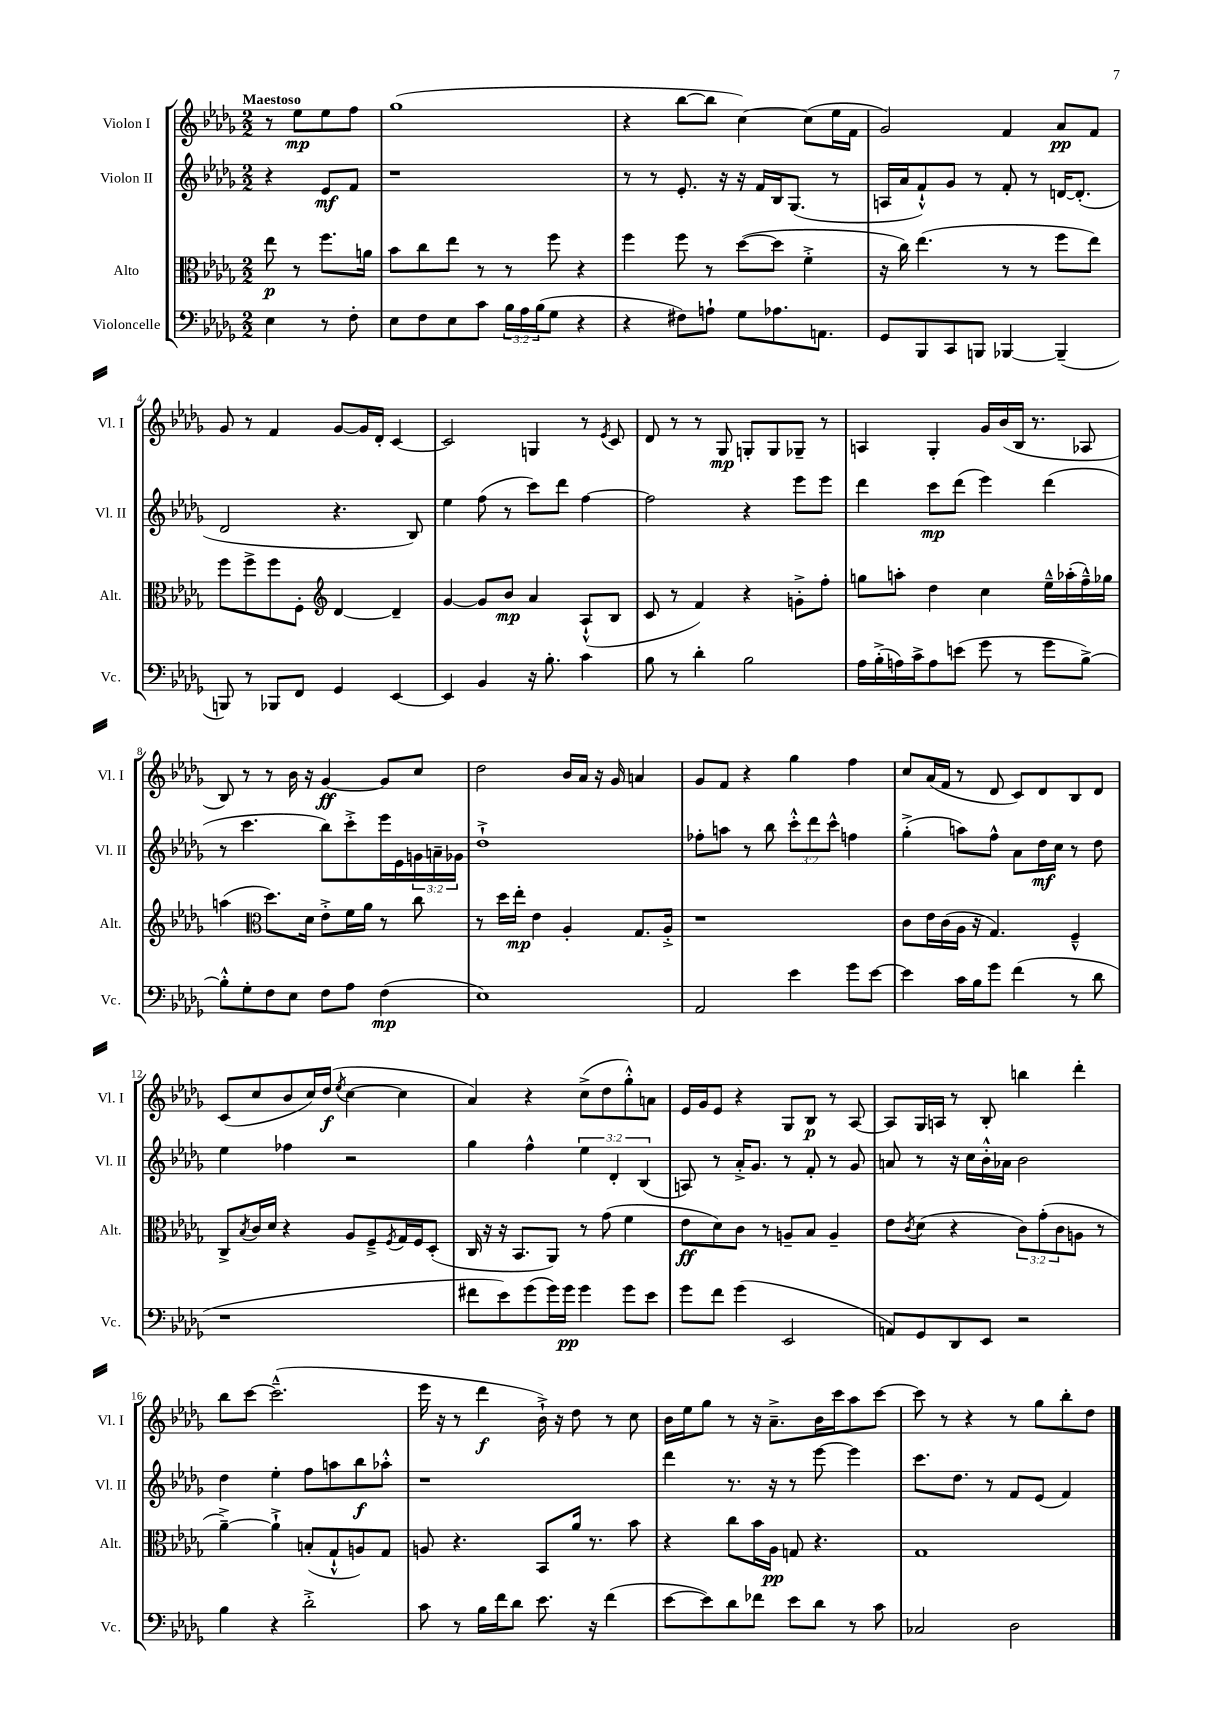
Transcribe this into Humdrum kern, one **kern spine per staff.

**kern	**dynam	**kern	**dynam	**kern	**dynam	**kern	**dynam
*part4	*part4	*part3	*part3	*part2	*part2	*part1	*part1
*staff4	*staff4	*staff3	*staff3	*staff2	*staff2	*staff1	*staff1
*I"Violoncelle	*	*I"Alto	*	*I"Violon II	*	*I"Violon I	*
*I'Vc.	*	*I'Alt.	*	*I'Vl. II	*	*I'Vl. I	*
*clefF4	*	*clefC3	*	*clefG2	*	*clefG2	*
*k[b-e-a-d-g-]	*	*k[b-e-a-d-g-]	*	*k[b-e-a-d-g-]	*	*k[b-e-a-d-g-]	*
*M2/2	*	*M2/2	*	*M2/2	*	*M2/2	*
=	=	=	=	=	=	=	=
!	!	!	!	!	!	!LO:TX:a:B:t=Maestoso	!
4E-\	.	8ee-\	p	4r	.	8r	.
.	.	8r	.	.	.	8ee-\L	mp
8r	.	8.ff\L	.	8e-/L	mf	8ee-\	.
8F'\	.	.	.	8f/J	.	8ff\J	.
.	.	16an\Jk	.	.	.	.	.
=1	=1	=1	=1	=1	=1	=1	=1
8E-\L	.	8b-\L	.	1r	.	(1gg-	.
8F\	.	8cc\	.	.	.	.	.
8E-\	.	8ee-\J	.	.	.	.	.
8c\J	.	8r	.	.	.	.	.
24B-\LL	.	8r	.	.	.	.	.
24A-\	.	.	.	.	.	.	.
(24B-\J	.	.	.	.	.	.	.
8G-\J	.	8ff\	.	.	.	.	.
4r	.	4r	.	.	.	.	.
=2	=2	=2	=2	=2	=2	=2	=2
4r	.	4ff\	.	8r	.	4r	.
.	.	.	.	8r	.	.	.
8F#X\L)	.	8ff\	.	8.e-'/	.	[8bb-\L	.
8An`\J	.	8r	.	.	.	8bb-\J]	.
.	.	.	.	16r	.	.	.
8G-\L	.	([8dd-\L	.	16r	.	[4cc\)	.
.	.	.	.	16f/LL	.	.	.
8.A-X\	.	8dd-\J]	.	16B-/J	.	.	.
.	.	.	.	(8.G-/J	.	.	.
.	.	4f'^\	.	.	.	(8cc\L]	.
8.AAn\J	.	.	.	.	.	.	.
.	.	.	.	8r	.	16ee-\L	.
.	.	.	.	.	.	16f\JJ	.
=3	=3	=3	=3	=3	=3	=3	=3
8GG-/L	.	16r	.	16An/LL	.	2g-/)	.
.	.	16cc\)	.	16a-/J	.	.	.
8BBB-/	.	(4.ee-\	.	8f`^^/)	.	.	.
8CC/	.	.	.	8g-/J	.	.	.
8BBBn/J	.	.	.	8r	.	.	.
[4BBB-X/	.	8r	.	8f'/	.	4f/	.
.	.	8r	.	8r	.	.	.
(4BBB-~/]	.	8ff\L	.	[16dn/KL	.	8a-/L	pp
.	.	.	.	(8.d'/J]	.	.	.
.	.	8ee-\J)	.	.	.	8f/J	.
!!LO:LB:g=z
=4	=4	=4	=4	=4	=4	=4	=4
8BBBn/)	.	8ff\L	.	2d-/	.	8g-/	.
8r	.	8ff^\	.	.	.	8r	.
8BBB-X/L	.	8ff\	.	.	.	4f/	.
8FF/J	.	8F'\J	.	.	.	.	.
*	*	*clefG2	*	*	*	*	*
4GG-/	.	[4d-/	.	4.r	.	[8g-/L	.
.	.	.	.	.	.	16g-/L]	.
.	.	.	.	.	.	16d-'/JJ	.
[4EE-/	.	4d-~/]	.	.	.	[4c/	.
.	.	.	.	8B-/)	.	.	.
=5	=5	=5	=5	=5	=5	=5	=5
4EE-/]	.	[4g-/	.	4ee-\	.	2c/]	.
4BB-/	.	8g-/L]	.	(8ff\	.	.	.
.	.	8b-/J	mp	8r	.	.	.
16r	.	4a-/	.	8ccc\L)	.	4Gn/	.
8.B-'\	.	.	.	.	.	.	.
.	.	.	.	8ddd-\J	.	.	.
4c\	.	(8A-`^^/L	.	[4ff\	.	8r	.
.	.	.	.	.	.	8qe-/	.
.	.	8B-/J	.	.	.	8c/	.
=6	=6	=6	=6	=6	=6	=6	=6
8B-\	.	8c/	.	2ff\]	.	8d-/	.
8r	.	8r	.	.	.	8r	.
4d-'\	.	4f/)	.	.	.	8r	.
.	.	.	.	.	.	8G-/	mp
2B-\	.	4r	.	4r	.	8Gn'/L	.
.	.	.	.	.	.	8G/	.
.	.	8gn'^\L	.	8eee-\L	.	8G-X~/J	.
.	.	8ff'\J	.	8eee-\J	.	8r	.
=7	=7	=7	=7	=7	=7	=7	=7
16A-\LL	.	8ggn\L	.	4ddd-\	.	4An/	.
(16B-'^\	.	.	.	.	.	.	.
16An\)	.	8aan'\J	.	.	.	.	.
16c^\J	.	.	.	.	.	.	.
8A\	.	4dd-\	.	8ccc\L	mp	4G-'/	.
(8en\J	.	.	.	(8ddd-\J	.	.	.
8g-\	.	4cc\	.	4eee-\)	.	16g-/LL	.
.	.	.	.	.	.	(16b-/	.
8r	.	.	.	.	.	16B-/JJ	.
.	.	.	.	.	.	8.r	.
8g-\L	.	16ee-~^^\LL	.	(4ddd-\	.	.	.
.	.	(16aa-X'\	.	.	.	.	.
[8B-^\J)	.	16ff~^^\)	.	.	.	8A-X/	.
.	.	16gg-X\JJ	.	.	.	.	.
!!LO:LB:g=z
=8	=8	=8	=8	=8	=8	=8	=8
8B-'^^\L]	.	(4aan\	.	8r	.	8B-/)	.
8G-'\	.	.	.	4.ccc\	.	8r	.
*	*	*clefC3	*	*	*	*	*
8F\	.	8.dd-\L)	.	.	.	8r	.
8E-\J	.	.	.	.	.	16b-\	.
.	.	16d-\Jk	.	.	.	16r	.
8F\L	.	8e-'^\L	.	8bb-\L)	.	[4g-/	ff
8A-\J	.	16f\L	.	8ccc'^\	.	.	.
.	.	16a-\JJ	.	.	.	.	.
(4F\	mp	8r	.	16eee-\L	.	8g-/L]	.
.	.	.	.	16e-\	.	.	.
.	.	8cc\	.	24gn\	.	8cc/J	.
.	.	.	.	24an~\	.	.	.
.	.	.	.	24g-X\JJ	.	.	.
=9	=9	=9	=9	=9	=9	=9	=9
1E-)	.	8r	.	1dd-`^	.	2dd-\	.
.	.	16dd-\LL	.	.	.	.	.
.	.	16ee-'\JJ	mp	.	.	.	.
.	.	4e-\	.	.	.	.	.
.	.	4A-'/	.	.	.	16b-/LL	.
.	.	.	.	.	.	16a-/JJ	.
.	.	.	.	.	.	16r	.
.	.	.	.	.	.	16g-/	.
.	.	8.G-/L	.	.	.	4an/	.
.	.	16A-'^/Jk	.	.	.	.	.
=10	=10	=10	=10	=10	=10	=10	=10
2AA-/	.	1r	.	8ff-X'\L	.	8g-/L	.
.	.	.	.	8aan\J	.	8f/J	.
.	.	.	.	8r	.	4r	.
.	.	.	.	8bb-\	.	.	.
4e-\	.	.	.	12ccc'^^\L	.	4gg-\	.
.	.	.	.	12ddd-\	.	.	.
.	.	.	.	12ccc^^\J	.	.	.
8g-\L	.	.	.	4ffn\	.	4ff\	.
[8e-\J	.	.	.	.	.	.	.
=11	=11	=11	=11	=11	=11	=11	=11
4e-\]	.	8c\L	.	(4gg-'^\	.	8cc/L	.
.	.	16e-\L	.	.	.	(16a-/L	.
.	.	(16c\	.	.	.	16f/JJ	.
16c\LL	.	16A-\JJ	.	8aan\L)	.	8r	.
16B-\J	.	16r	.	.	.	.	.
8g-\J	.	4.G-/)	.	8ff^^\J	.	8d-/	.
(4f\	.	.	.	8a-\L	.	8c/L)	.
.	.	.	.	16dd-\L	mf	8d-/	.
.	.	.	.	16cc\JJ	.	.	.
8r	.	4F~^^/	.	8r	.	8B-/	.
8d-\	.	.	.	8dd-\	.	8d-/J	.
!!LO:LB:g=z
=12	=12	=12	=12	=12	=12	=12	=12
1r	.	8C^/L	.	4ee-\	.	(8c/L	.
.	.	8qB-/	.	.	.	.	.
.	.	16c/L	.	.	.	8cc/	.
.	.	16d-/JJ	.	.	.	.	.
.	.	4r	.	4ff-X\	.	8b-/	.
.	.	.	.	.	.	16cc/L)	.
.	.	.	.	.	.	(16dd-/JJ	f
.	.	.	.	.	.	8qee-/	.
.	.	8A-/L	.	2r	.	[4cc\	.
.	.	8F~^/	.	.	.	.	.
.	.	8qF/	.	.	.	.	.
.	.	16G-/L	.	.	.	4cc\]	.
.	.	16F/J	.	.	.	.	.
.	.	(8D-'/J	.	.	.	.	.
=13	=13	=13	=13	=13	=13	=13	=13
8f#X\L	.	16C/	.	4gg-\	.	4a-/)	.
.	.	16r	.	.	.	.	.
8e-\)	.	16r	.	.	.	.	.
.	.	8.BB-/L	.	.	.	.	.
(8g-\	.	.	.	4ff^^\	.	4r	.
16g-\L)	.	8AA-/J)	.	.	.	.	.
16g-\JJ	pp	.	.	.	.	.	.
4g-\	.	8r	.	6ee-\	.	(8cc^\L	.
.	.	(8g-\	.	.	.	8dd-\	.
.	.	.	.	6d-'/	.	.	.
8g-\L	.	4f\	.	.	.	8gg-'^^\)	.
.	.	.	.	(6B-/	.	.	.
8e-\J	.	.	.	.	.	8an\J	.
=14	=14	=14	=14	=14	=14	=14	=14
8g-\L	.	8e-\L	ff	8An/)	.	16e-/LL	.
.	.	.	.	.	.	16g-/J	.
8f\J	.	8d-\)	.	8r	.	8e-/J	.
(4g-\	.	8c\J	.	16a-'^/KL	.	4r	.
.	.	.	.	8.g-/J	.	.	.
.	.	8r	.	.	.	.	.
2EE-/	.	8An~/L	.	8r	.	8G-/L	.
.	.	8B-/J	.	8f'/	.	8B-/J	p
.	.	4A~/	.	8r	.	8r	.
.	.	.	.	8g-/	.	[8A-/	.
=15	=15	=15	=15	=15	=15	=15	=15
8AAn/L)	.	8e-\L	.	8an/	.	8A-/L]	.
.	.	8qc/	.	.	.	.	.
8GG-/	.	(8d-\J	.	8r	.	16G-/L	.
.	.	.	.	.	.	16An/JJ	.
8DD-/	.	4r	.	16r	.	8r	.
.	.	.	.	16cc\LL	.	.	.
8EE-/J	.	.	.	16b-'^^\	.	8B-'/	.
.	.	.	.	16a-X\JJ	.	.	.
2r	.	12c\L)	.	2b-\	.	4bbn\	.
.	.	(12g-'\	.	.	.	.	.
.	.	12c\	.	.	.	.	.
.	.	8An\J	.	.	.	4ddd-'\	.
.	.	8r	.	.	.	.	.
!!LO:LB:g=z
=16	=16	=16	=16	=16	=16	=16	=16
4B-\	.	[4a-~^\)	.	4dd-\	.	8bb-\L	.
.	.	.	.	.	.	[8ccc\J	.
4r	.	4a-`^\]	.	4ee-'\	.	(2.ccc~^^\]	.
2d-'^\	.	(8Bn'/L	.	8ff\L	.	.	.
.	.	8G-`^^/	.	8aan\	.	.	.
.	.	8An/)	.	8bb-\	f	.	.
.	.	8G-/J	.	8aa-X'^^\J	.	.	.
=17	=17	=17	=17	=17	=17	=17	=17
8c\	.	8An/	.	1r	.	16eee-\	.
.	.	.	.	.	.	16r	.
8r	.	4.r	.	.	.	8r	.
16B-\LL	.	.	.	.	.	4ddd-\	f
16f\J	.	.	.	.	.	.	.
8d-\J	.	.	.	.	.	.	.
8.e-\	.	8BB-/L	.	.	.	16b-`^\)	.
.	.	.	.	.	.	16r	.
.	.	16a-/Jk	.	.	.	8dd-\	.
16r	.	8.r	.	.	.	.	.
(4f\	.	.	.	.	.	8r	.
.	.	8b-\	.	.	.	8cc\	.
=18	=18	=18	=18	=18	=18	=18	=18
[8e-\L	.	4r	.	4ddd-\	.	16b-\LL	.
.	.	.	.	.	.	16ee-\J	.
8e-\])	.	.	.	.	.	8gg-\J	.
8d-\	.	8cc\L	.	8.r	.	8r	.
8f-X\J	.	16b-\L	.	.	.	16r	.
.	.	16A-\JJ	pp	16r	.	8.a-~^\L	.
8e-\L	.	8Gn/	.	8r	.	.	.
8d-\J	.	4.r	.	[8eee-\	.	16b-\L	.
.	.	.	.	.	.	16ccc\J	.
8r	.	.	.	4eee-\]	.	8aa-\	.
8c\	.	.	.	.	.	[8ccc\J	.
=19	=19	=19	=19	=19	=19	=19	=19
2C-X/	.	1G-	.	8.ccc\L	.	8ccc\]	.
.	.	.	.	.	.	8r	.
.	.	.	.	8.dd-\J	.	.	.
.	.	.	.	.	.	4r	.
.	.	.	.	8r	.	.	.
2D-\	.	.	.	8f/L	.	8r	.
.	.	.	.	(8e-/J	.	8gg-\L	.
.	.	.	.	4f/)	.	8bb-'\	.
.	.	.	.	.	.	8dd-\J	.
==	==	==	==	==	==	==	==
*-	*-	*-	*-	*-	*-	*-	*-
